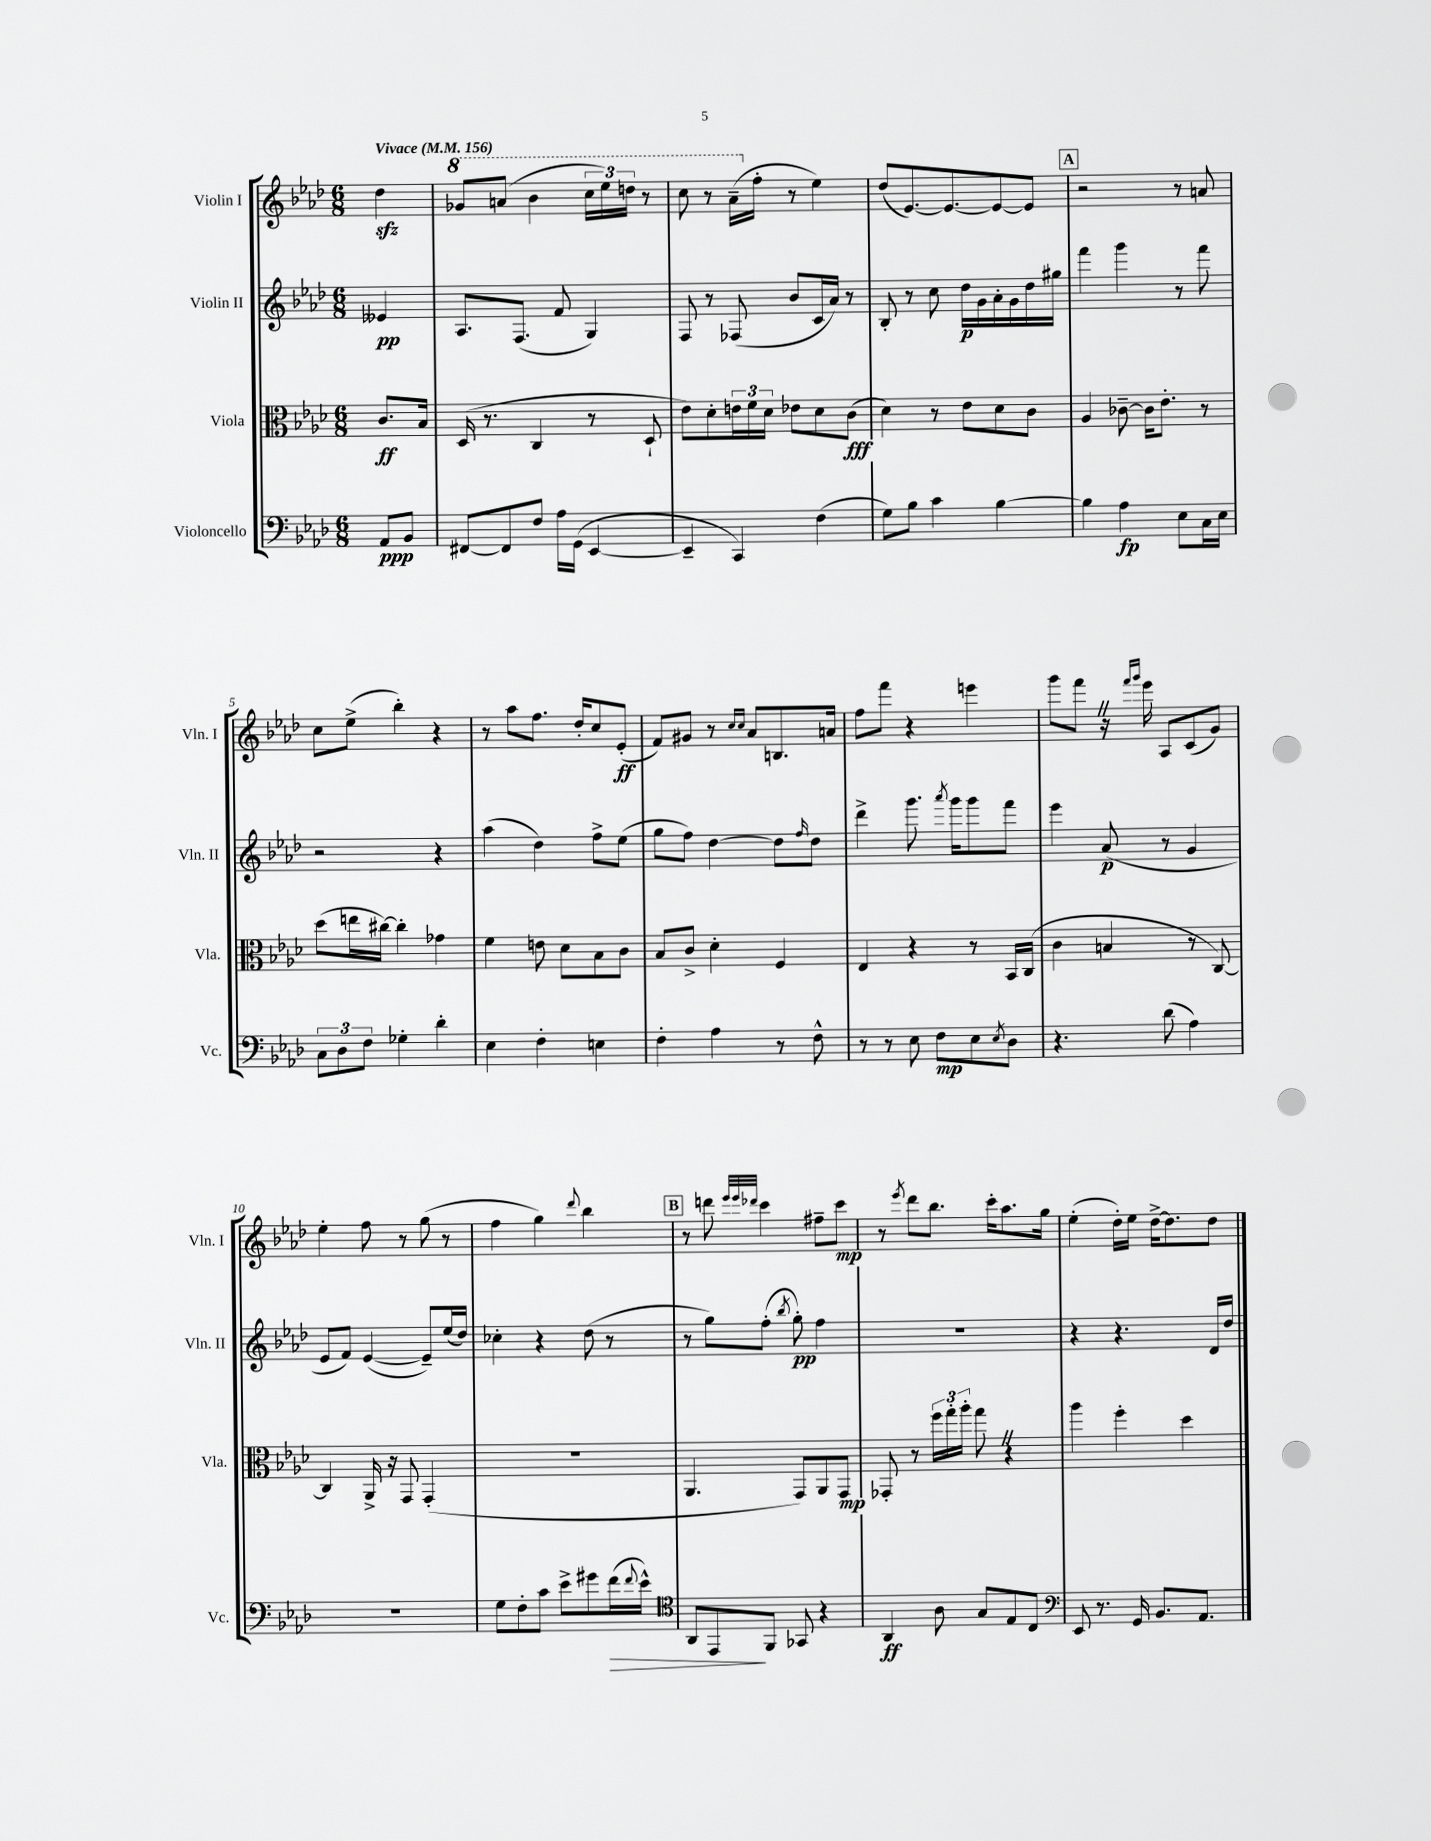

**kern	**kern	**kern	**kern
*staff4	*staff3	*staff2	*staff1
*clefF4	*clefC3	*clefG2	*clefG2
*k[b-e-a-d-]	*k[b-e-a-d-]	*k[b-e-a-d-]	*k[b-e-a-d-]
*M6/8	*M6/8	*M6/8	*M6/8
*MM156	*MM156	*MM156	*MM156
8AA-/L	8.c/L	4e--/	4dd-\
8BB-/J	.	.	.
.	16B-/Jk	.	.
=	=	=	=
[8FF#/L	(16D-/	8.A-/L	8gg-/L
.	8.r	.	.
8FF#/]	.	.	(8aa/J
.	.	(8.F/J	.
8F/J	4C/	.	4bb-\
16A-\LL	.	8f/	.
(16GG\JJ	.	.	.
[4EE-/	8r	4G/)	24ccc\LL
.	.	.	24eee-\)
.	.	.	24ddd\JJ
.	8D-`/	.	8r
=	=	=	=
4EE-~/]	8e-\L)	8F/	8ccc\
.	8d-'\	8r	8r
4CC/)	24e\L	(8F-/	(16aa-~\LL
.	24f\	.	.
.	.	.	16ff'\JJ
.	24d-\JJ	.	.
.	8e-\L	8b-/L	8r
(4F\	8d-\	16c/L	4ee-\)
.	.	16a-/JJ)	.
.	(8c\J	8r	.
=	=	=	=
8G\L)	4d-\)	8B-'/	(8dd-/L
8B-\J	.	8r	[8.e-/)
4c\	8r	8cc\	.
.	.	.	8.e-/_
.	8e-\L	16dd-\LL	.
.	.	16g\	.
[4B-\	8d-\	16a-'\	8e-/_
.	.	16g\	.
.	8c\J	16dd-\	8e-/]J
.	.	16gg#\JJ	.
=	=	=	=
4B-\]	4A-/	4fff\	2r
4A-\	[8c-~\	4ggg\	.
.	16c-\]LK	.	.
.	8.e-'\J	.	.
8E-\L	.	8r	8r
16C\L	8r	8fff\	8a/
16E-\JJ	.	.	.
=	=	=	=
12C\L	(8dd-\L	2r	8cc\L
12D-\	.	.	.
.	16ee\L	.	(8ee-^\J
12F\J	.	.	.
.	[16cc#\JJ)	.	.
4G-'\	4cc#'\]	.	4bb-'\)
4d-'\	4g-\	4r	4r
=	=	=	=
4E-\	4f\	(4aa-\	8r
.	.	.	8aa-\L
4F'\	8e\	4dd-\)	8.ff\J
.	8d-\L	.	.
.	.	.	16dd-'/LK
4E\	8B-\	8ff^\L	8cc/
.	8c\J	(8ee-\J	(8e-'/J
=	=	=	=
4F'\	8B-/L	8gg\L	8f/L)
.	8c^/J	8ff\J)	8g#/J
4A-\	4d-'\	[4dd-\	8r
.	.	.	16qqcc/LL
.	.	.	16qqcc/JJ
.	.	.	8a-/L
8r	4F/	8dd-\]L	8.B/
.	.	16qqff/	.
8F^^\	.	8dd-\J	.
.	.	.	16a/Jk
=	=	=	=
8r	4E-/	4ddd-^\	8ff\L
8r	.	.	8fff\J
8E-\	4r	8.ggg\	4r
8F\L	.	.	.
.	.	8qaaa-/	.
.	.	16ggg\LK	.
8E-\	8r	8ggg\	4eee\
8qE-/	.	.	.
8D-\J	16BB-/LL	8fff\J	.
.	(16C/JJ	.	.
=	=	=	=
4.r	4c\	4eee-\	8ggg\L
.	.	.	8fff\J
.	4B/	(8a-/	16r
.	.	.	16qqfff/LL
.	.	.	16qqggg/JJ
.	.	.	16eee-\
(8d-\	.	8r	8A-/L
4A-\)	8r	4g/	(8c/
.	[8C/)	.	8g/J)
=	=	=	=
2.r	4C/]	8e-/L	4ee-'\
.	.	8f/J)	.
.	16AA-^/	([4e-/	8ff\
.	16r	.	.
.	8GG/	.	8r
.	(4GG'/	8e-~/]L)	(8gg\
.	.	(16ee-/L	8r
.	.	16dd-/JJ)	.
=	=	=	=
8G\L	2.r	4cc-'\	4ff\
8F'\	.	.	.
8c\J	.	4r	4gg\)
8e-^\L	.	.	.
.	.	.	8qqddd-/
8g#\	.	(8dd-\	4bb-\
(16f\L	.	8r	.
8qqf/	.	.	.
16e-^^\JJ)	.	.	.
=	=	=	=
*clefC4	*	*	*
8AA-/L	4.AA-/	8r	8r
8EE-/	.	8gg\L)	8ddd\
.	.	.	32qqeee-/LLL
.	.	.	32qqeee-/
.	.	.	32qqddd-/JJJ
8FF/J	.	(8ff'\J	4ccc\
.	.	8qbb-/	.
8GG-/	8GG/L)	8gg'\)	.
4r	8AA-/	4ff\	8ff#~\L
.	8GG/J	.	8ccc\J
=	=	=	=
4AA-/	8GG-'/	2.r	8r
.	.	.	8qeee-/
.	8r	.	8ddd-\L
8A-\	24ff\LL	.	8.bb-\J
.	24gg'\	.	.
.	24aa-'\JJ	.	.
8G/L	8gg\	.	.
.	.	.	16ccc'\LK
8E-/	4r	.	8.aa-\
8C/J	.	.	.
.	.	.	16gg\Jk
=	=	=	=
*clefF4	*	*	*
8EE-/	4aa-\	4r	(4ee-'\
8.r	.	.	.
.	4ff'\	4.r	16dd-'\LL)
16GG/	.	.	16ee-\JJ
8.BB-/L	.	.	[16dd-^\LK
.	.	.	8.dd-\]
.	4dd-\	.	.
8.AA-/J	.	.	.
.	.	16d-/LL	8dd-\J
.	.	16dd-/JJ	.
==	==	==	==
*-	*-	*-	*-
